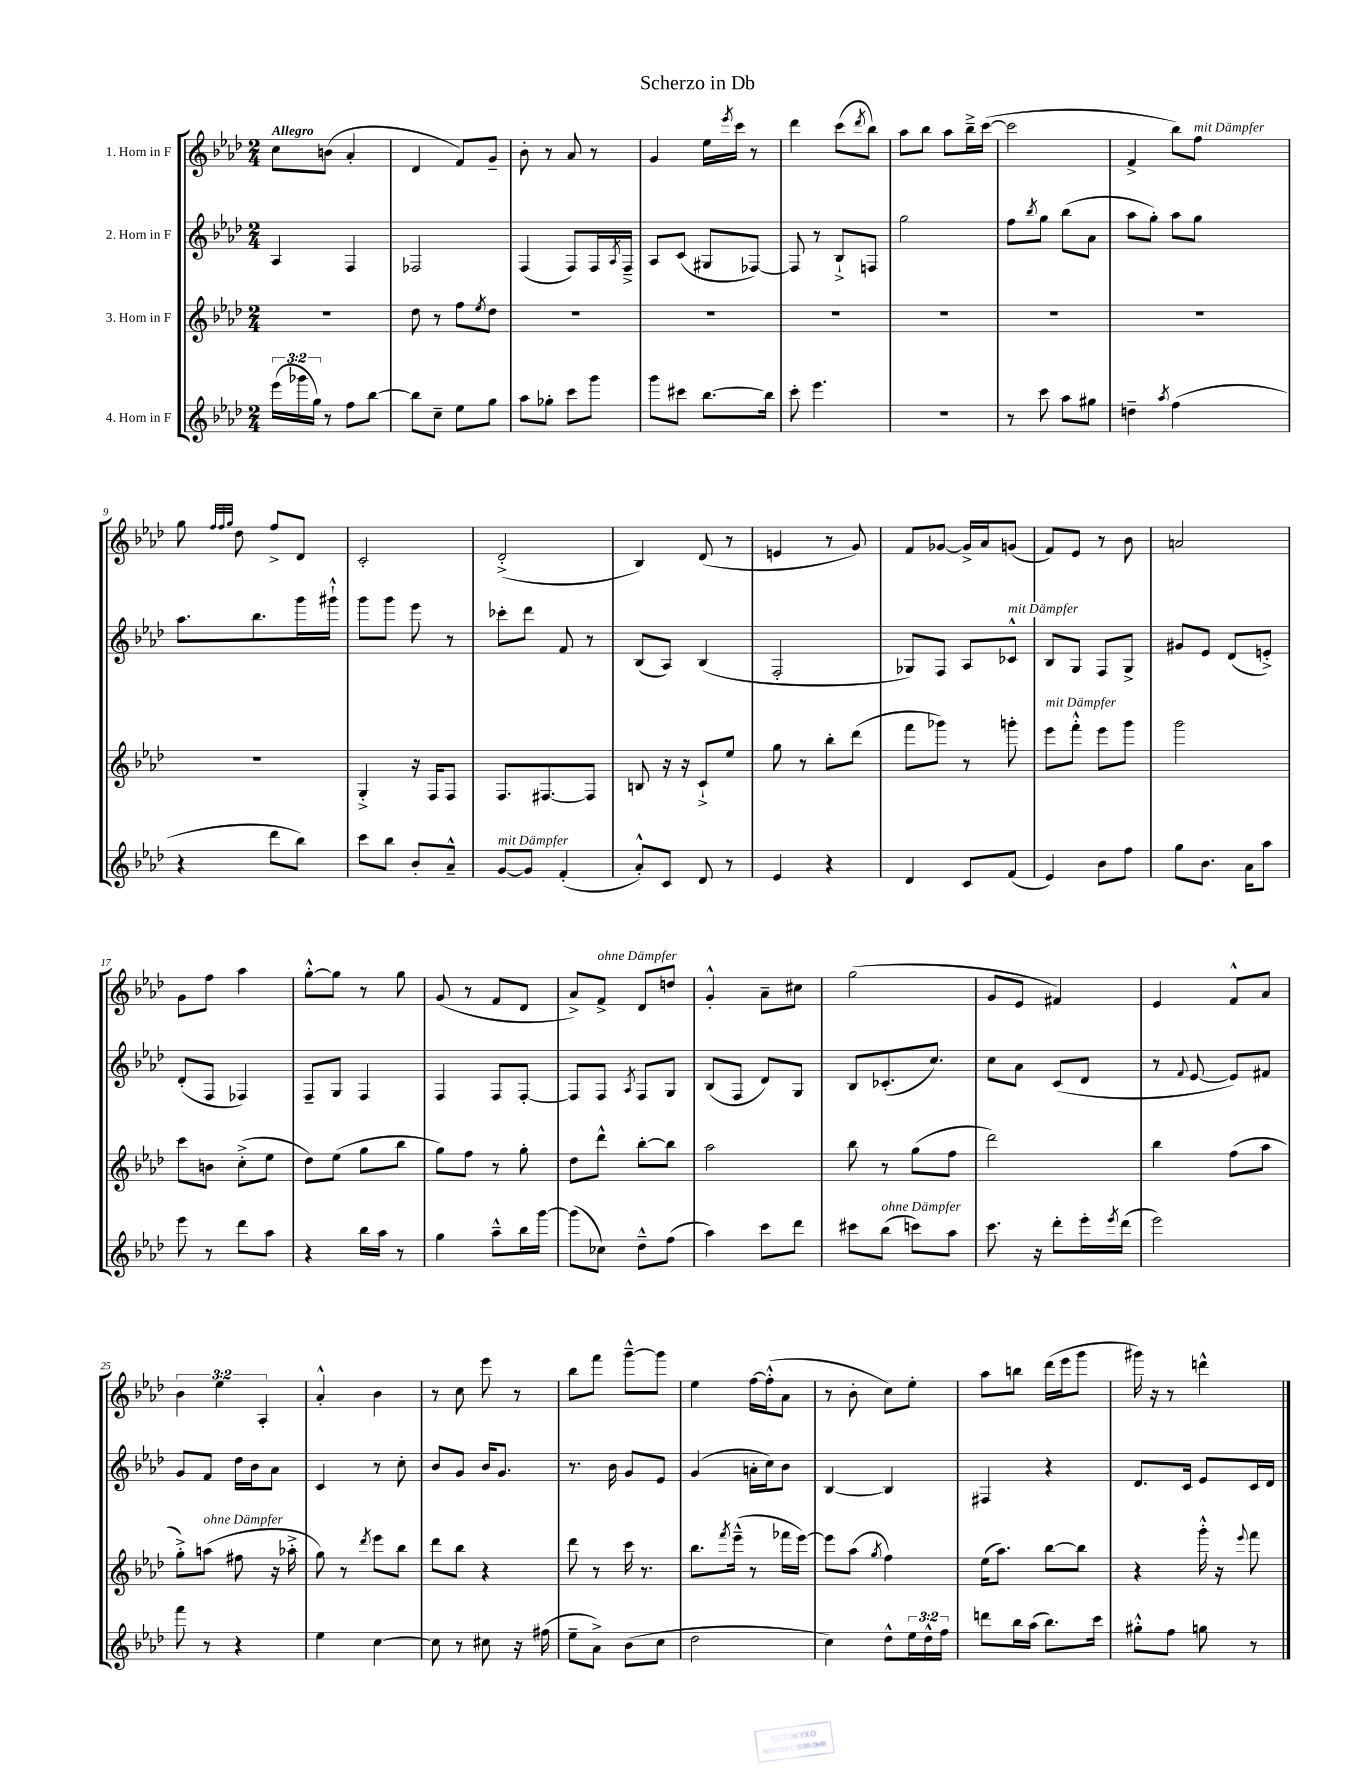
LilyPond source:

\header { title = "Scherzo in Db" }
<<
\new StaffGroup <<
\new Staff = "s0" \with { instrumentName = "1. Horn in F" } {
    \clef treble \key aes \major \numericTimeSignature \time 2/4 \override Staff.TupletNumber.text = #tuplet-number::calc-fraction-text \tempo "Allegro"
    c''8 b'8( aes'4-. |
    des'4 f'8) g'8-- |
    bes'8-. r8 aes'8 r8 |
    g'4 ees''16 \acciaccatura { ees'''8 } c'''16 r8 |
    des'''4 c'''8( \acciaccatura { des'''8 } bes''8) |
    aes''8 bes''8 aes''8 bes''16---> c'''16~( |
    c'''2 |
    f'4-> bes''8) f''8^\markup { \italic "mit Dämpfer" } |
    g''8 \grace { f''32 f''32 g''32 } des''8 f''8-> des'8 |
    c'2-. |
    des'2-.->( |
    bes4) des'8( r8 |
    e'4 r8 g'8) |
    f'8 ges'8~ ges'16-> aes'16 g'8( |
    f'8) ees'8 r8 bes'8 |
    a'2 |
    g'8 f''8 aes''4 |
    g''8~-.-^ g''8 r8 g''8 |
    g'8( r8 f'8 des'8 |
    aes'8->) f'8->^\markup { \italic "ohne Dämpfer" } des'8 d''8 |
    g'4-.-^ aes'8-- cis''8 |
    g''2( |
    g'8 ees'8 fis'4) |
    ees'4 f'8-^ aes'8 |
    \tuplet 3/2 { bes'4 ees''4 aes4-. } |
    aes'4-.-^ bes'4 |
    r8 c''8 ees'''8 r8 |
    bes''8 f'''8 g'''8~---^ g'''8 |
    ees''4 f''16~ f''16-.-^( aes'8 |
    r8 bes'8-. c''8) ees''8-. |
    aes''8 b''8 des'''16( ees'''16 g'''8 |
    gis'''16) r16 r8 d'''4-^ \bar "|." |
}
\new Staff = "s1" \with { instrumentName = "2. Horn in F" } {
    \clef treble \key aes \major \numericTimeSignature \time 2/4
    aes4 f4 |
    fes2 |
    f4( f8) f16 \acciaccatura { aes8 } f16---> |
    aes8 c'8( gis8 fes8~) |
    fes8 r8 bes8-!-> f8 |
    g''2 |
    f''8 \acciaccatura { bes''8 } g''8 bes''8( aes'8 |
    aes''8 g''8-.) aes''8 g''8 |
    aes''8. bes''8. g'''16 gis'''16-!-^ |
    g'''8 g'''8 ees'''8 r8 |
    ces'''8-. des'''8 f'8 r8 |
    bes8( aes8) bes4( |
    f2-. |
    ges8) f8 aes8 ces'8-^^\markup { \italic "mit Dämpfer" } |
    bes8 g8 f8 g8-> |
    gis'8 ees'8 des'8( e'8-.->) |
    des'8-.( f8 fes4) |
    f8-- g8 f4 |
    f4 f8 f8~-. |
    f8 f8 \acciaccatura { aes8 } f8 g8 |
    bes8( f8 des'8) g8 |
    bes8 ces'8.-.( c''8.) |
    c''8 aes'8 c'8( des'8 |
    r8 \appoggiatura { f'8 } ees'8~ ees'8) fis'8 |
    g'8 f'8 des''16 bes'16 aes'8 |
    c'4 r8 c''8-. |
    bes'8 g'8 bes'16 g'8. |
    r8. bes'16 g'8 ees'8 |
    g'4( a'16-. c''16) bes'8 |
    bes4~ bes4 |
    fis4 r4 |
    des'8. c'16 ees'8 c'16 des'16 \bar "|." |
}
\new Staff = "s2" \with { instrumentName = "3. Horn in F" } {
    \clef treble \key aes \major \numericTimeSignature \time 2/4
    r2 |
    des''8 r8 f''8 \acciaccatura { ees''8 } des''8 |
    R2 |
    R2 |
    R2 |
    R2 |
    R2 |
    R2 |
    R2 |
    g4-.-> r16 f16 f8 |
    f8. fis8.~ fis8 |
    b8 r16 r16 c'8-!-> ees''8 |
    g''8 r8 bes''8-. des'''8( |
    f'''8 ges'''8) r8 g'''8-. |
    ees'''8^\markup { \italic "mit Dämpfer" } f'''8-.-^ ees'''8 g'''8 |
    g'''2 |
    c'''8 b'8 c''8-.->( ees''8 |
    des''8) ees''8( g''8 bes''8 |
    g''8) f''8 r8 g''8-. |
    des''8 des'''8-^ bes''8~-. bes''8 |
    aes''2 |
    bes''8 r8 g''8( f''8 |
    des'''2) |
    bes''4 f''8( aes''8 |
    g''8-.->) a''8^\markup { \italic "ohne Dämpfer" }( fis''8 r16 aes''16-.-> |
    g''8) r8 \acciaccatura { des'''8 } ees'''8 bes''8 |
    des'''8 bes''8 r4 |
    des'''8 r8 c'''16 r8. |
    bes''8. \acciaccatura { f'''8 } ees'''16---^( r8 fes'''16 ees'''16~) |
    ees'''8 aes''8( \acciaccatura { g''8 } f''4) |
    ees''16( aes''8.) bes''8~ bes''8 |
    r4 g'''16-.-^ r16 \appoggiatura { ees'''8 } f'''8 \bar "|." |
}
\new Staff = "s3" \with { instrumentName = "4. Horn in F" } {
    \clef treble \key aes \major \numericTimeSignature \time 2/4 \override Staff.TupletNumber.text = #tuplet-number::calc-fraction-text
    \tuplet 3/2 { ees'''16( ges'''16 g''16) } r8 f''8 bes''8~ |
    bes''8 c''8-- ees''8 g''8 |
    aes''8 ges''8-. c'''8 g'''8 |
    g'''8 cis'''8 bes''8.~ bes''16 |
    c'''8-. ees'''4. |
    R2 |
    r8 c'''8 aes''8 gis''8 |
    d''4-- \acciaccatura { aes''8 } f''4( |
    r4 des'''8 bes''8) |
    c'''8 bes''8 bes'8-. aes'8---^ |
    g'8~^\markup { \italic "mit Dämpfer" } g'8 f'4-.( |
    aes'8-.-^) c'8 des'8 r8 |
    ees'4 r4 |
    des'4 c'8 f'8( |
    ees'4) bes'8 f''8 |
    g''8 bes'8. aes'16 aes''8 |
    ees'''8 r8 des'''8 aes''8 |
    r4 bes''16 aes''16 r8 |
    g''4 aes''8---^ bes''16 g'''16~ |
    g'''8( ces''8) des''8---^ f''8( |
    aes''4) c'''8 des'''8 |
    cis'''8 bes''8^\markup { \italic "ohne Dämpfer" }( c'''8) aes''8 |
    c'''8. r16 des'''8-. ees'''16-. \acciaccatura { ees'''8 } des'''16( |
    ees'''2) |
    f'''8 r8 r4 |
    ees''4 c''4~ |
    c''8 r8 cis''8 r16 fis''16( |
    ees''8-- aes'8->) bes'8( c''8 |
    des''2 |
    c''4) des''8-^ \tuplet 3/2 { ees''16 des''16-^ f''16 } |
    d'''8 bes''16 aes''16( bes''8.) c'''16 |
    gis''8-.-^ f''8 g''8 r8 \bar "|." |
}
>>
>>
